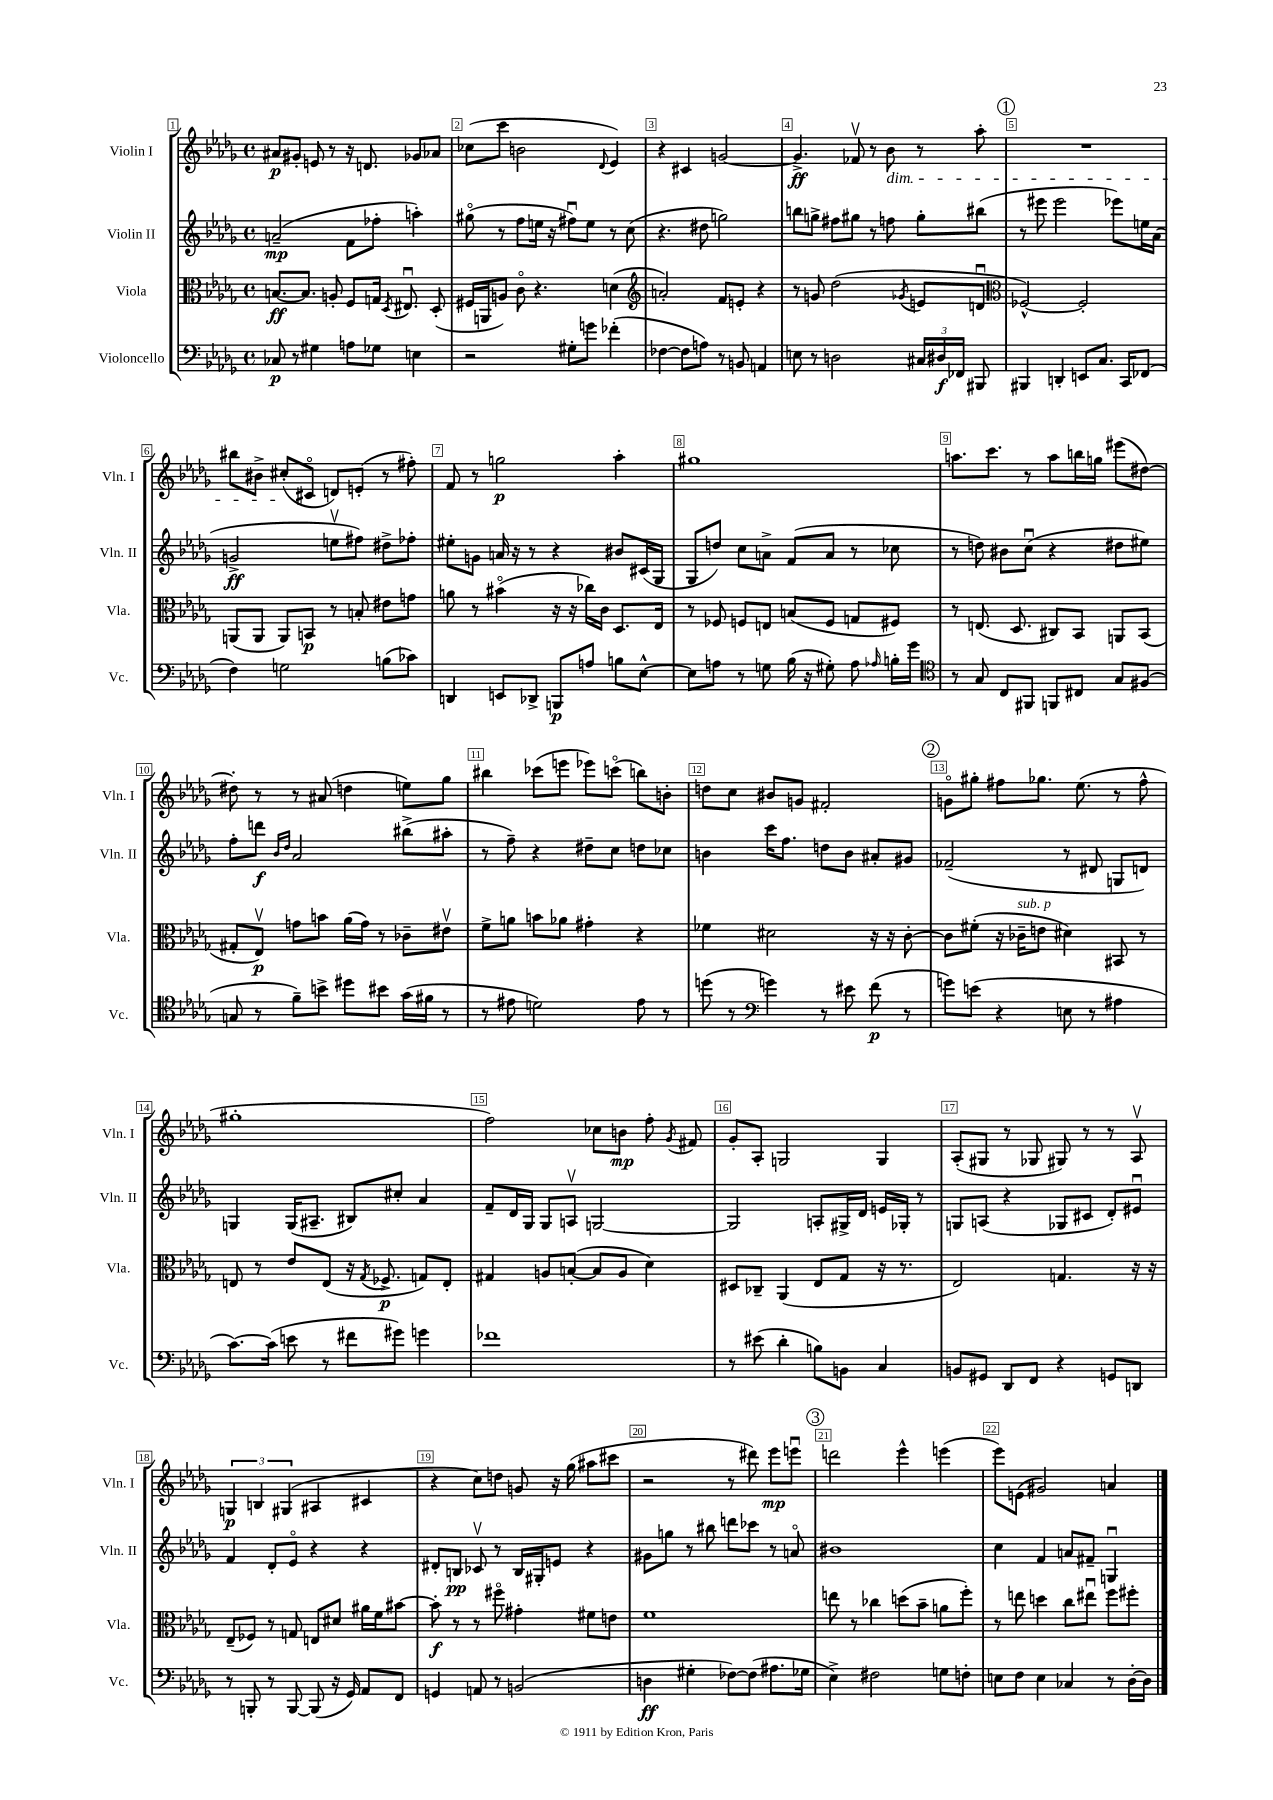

**kern	**kern	**kern	**kern
*staff4	*staff3	*staff2	*staff1
*clefF4	*clefC3	*clefG2	*clefG2
*k[b-e-a-d-g-]	*k[b-e-a-d-g-]	*k[b-e-a-d-g-]	*k[b-e-a-d-g-]
*M4/4	*M4/4	*M4/4	*M4/4
*met(c)	*met(c)	*met(c)	*met(c)
8C-	[8.B	(2a~	8a#
8r	.	.	8g#'
.	8.B]	.	.
4G#	.	.	8e
.	8A'	.	8r
8A	8F	8f	16r
.	.	.	8.d
8G-	16G	8ff-'	.
.	8qD-	.	.
.	8.E#u	.	.
4E	.	4aa')	8g-
.	(8D-'	.	8a-
=	=	=	=
2r	16F#	(8gg#o	(8cc-
.	16AA	.	.
.	8A)	8r	8ccc
.	8co	8ff	2b
.	4.r	16ee	.
.	.	16r	.
8G#'	.	8ff#u)	.
8g	.	8ee	.
.	.	.	8qqd-
(4f-'	(4d	8r	4e-)
.	.	(8cc	.
=	=	=	=
*	*clefG2	*	*
[4F-	2a')	4.r	4r
8F-]	.	.	4c#
8A)	.	8dd#	.
8r	8f	2gg)	[2g
8BB	8e'	.	.
4AA	4r	.	.
=	=	=	=
8E	8r	8bb	4.g^]
8r	8g	8gg^	.
2D	(2dd-	8ff#	.
.	.	8gg#	8f-v
.	.	8r	8r
.	.	8ff	8b-
.	8qg-	.	.
24C#	8e	8gg#'	8r
24D#	.	.	.
24FF-	.	.	.
8BBB#	8du	(8bb#	8aa-'
=	=	=	=
*	*clefC3	*	*
4BBB#	[2F-^^)	8r	1r
.	.	8eee#	.
4DD'	.	2eee#	.
8EE	2F-']	.	.
8.C	.	.	.
.	.	8eee-)	.
16CC	.	.	.
(8FF-	.	16ee	.
.	.	(16a-	.
=	=	=	=
4F)	(8AA	2g^	8bb#
.	8AA	.	8b#^
2G	8AA)	.	(8cc#'
.	8BB	.	8c#o
.	8r	8eev	8d)
.	8B'	8ff#)	(8e'
(8B	8e#	8dd#^	8r
8c-)	8g	8ff-'	8ff#')
=	=	=	=
4DD	8a	8ee#'	8f
.	8r	8g	8r
8EE	(4b#o	16a	2gg
.	.	16r	.
8DD-^	.	8r	.
8BBB	16r	4r	.
.	16r	.	.
8A	16cc-)	.	.
.	16c	.	.
8B	8.D-	8b#	4aa-'
[8E-^^	.	(16c#	.
.	16E-	16G-	.
=	=	=	=
8E-]	8r	8G-	1gg#
8A	8F-	8dd)	.
8r	8F	8cc	.
8G	8E	8a^	.
(16B-	(8B	(8f	.
16r	.	.	.
8G#')	8F	8a	.
8A	8G	8r	.
16qqA-	.	.	.
16B'	8F#)	8cc-	.
16g-	.	.	.
=	=	=	=
*clefC4	*	*	*
8r	8r	8r	8.aa
8G-	(8.E	8dd)	.
.	.	.	8.ccc
8C	.	8b#	.
.	8.D-	.	.
8FF#	.	(8ccu	8r
8FF	8C#)	4r	8aa
8C#	8BB-	.	16bb
.	.	.	16gg
8G-	8AA	8dd#	(8eee#
(8F#	(8BB-	8ee#)	[8dd#)
=	=	=	=
8G	8G#'	8ff'	8dd#']
8r	8E-v)	8ddd	8r
.	.	16qqb-	.
.	.	16qqdd-	.
8f~)	8g	2a-	8r
8b^	8b	.	(8a#
8dd#	(16a-	.	4dd
.	16g)	.	.
8b#	8r	.	.
(16g-	8c-~	(8bb#^	8ee)
16f#	.	.	.
8r	8e#v	8aa#'	8gg-
=	=	=	=
8r	8f^	8r	4bb#
8e#	8a	8ff~)	.
2d)	8b	4r	(8ccc-
.	8a-	.	8eee
.	4g#'	8dd#~	8eee-)
.	.	8cc	(8ccco
8e#	4r	8dd	8bb)
8r	.	8cc-	8b'
=	=	=	=
(8dd	4f-	4b	8dd
8r	.	.	8cc
*clefF4	*	*	*
4g)	2d#	16ccc	8b#
.	.	8.ff	.
.	.	.	8g
8r	.	8dd	2f#'
8e#	.	8b	.
(8f	16r	8a#'	.
.	16r	.	.
8r	[8c'	8g#	.
=	=	=	=
8g)	8c]	(2f-~	8go
(8e	(8f#'	.	8gg#'
4r	16r	.	8ff#
.	16c-~	.	.
.	8e	.	8.gg-
8E	4d#)	8r	.
.	.	.	(8.ee-
8r	.	8d#	.
4A#	8BB#	8G	8r
.	8r	8d)	8ff#^^
=	=	=	=
[8.c)	8E	4G	1gg#'
.	8r	.	.
(16c]	.	.	.
8e	8e-	(16G	.
.	.	8.A#~	.
8r	(8E	.	.
8f#	16r	8B#)	.
.	8qG-	.	.
.	8.F-^	.	.
8g#)	.	8cc#'	.
4g	8G)	4a-	.
.	8E'	.	.
=	=	=	=
1f-	4G#	8f~	2ff)
.	.	16d-	.
.	.	16G-	.
.	8A	8G-	.
.	([8B'	8Av	.
.	8B]	[2G	8cc-
.	8A	.	8b
.	4d-)	.	8ff'
.	.	.	8qg-
.	.	.	8f#
=	=	=	=
8r	8D#	2G]	8g-'
(8e#	8C-~	.	8A-'
4d-'	(4AA-	.	2G
8B)	8E-	8A'	.
8BB	8G-	16G#^	.
.	.	16d-	.
4C	16r	16e	4G
.	8.r	16G-'	.
.	.	8r	.
=	=	=	=
8BB	2E-)	8G	(8A-'
8GG#	.	(8A	8G#
8DD-	.	4r	8r
8FF	.	.	8G-
4r	4.G	8G-	8G#)
.	.	8c#	8r
8GG	.	8d-')	8r
8DD	16r	8e#u	8A-v
.	16r	.	.
=	=	=	=
8r	(8E-~	4f	6G
8BBB'	8F-)	.	.
.	.	.	6B
8r	8r	8d-'	.
.	.	.	(6G#
[8BBB	8G	8e-o	.
(8BBB]	8E	4r	4A#
16r	8d#	.	.
16GG-)	.	.	.
8AA-	16a#	4r	4c#
.	16f	.	.
8FF	[8b#	.	.
=	=	=	=
4GG	8b#']	8d#'	4r
.	8r	8B	.
8AA	8r	8c-v	8cc)
8r	8ff#o	8r	8dd
(2BB	4g#'	16B	8g
.	.	16G#'	.
.	.	8e	16r
.	.	.	(16gg-
.	8f#	4r	8aa#
.	8e	.	8ccc#
=	=	=	=
4D	1f	8g#	2r
.	.	8gg	.
4G#'	.	8r	.
.	.	8bb#	.
[8F-)	.	8ddd	8r
(8F-]	.	8ccc-	8ddd#)
8.A#	.	8r	8eee-
.	.	8ao	8eeeu
16G-	.	.	.
=	=	=	=
4E-^)	8ee	1b#	2ddd
.	8r	.	.
2F#	4cc-	.	.
.	(8dd	.	4eee-^^
.	8b-~	.	.
8G	8a	.	(4eee
8F'	8ff')	.	.
=	=	=	=
8E	8r	4cc	8eee-)
8F	8ee	.	(8e
4E	4dd	4f	2g#)
4C-	8cc	8a	.
.	8ee#u	8f#~	.
8r	8ff	4Gu	4a
[16D-'	8ff#'	.	.
16D-]	.	.	.
==	==	==	==
*-	*-	*-	*-
